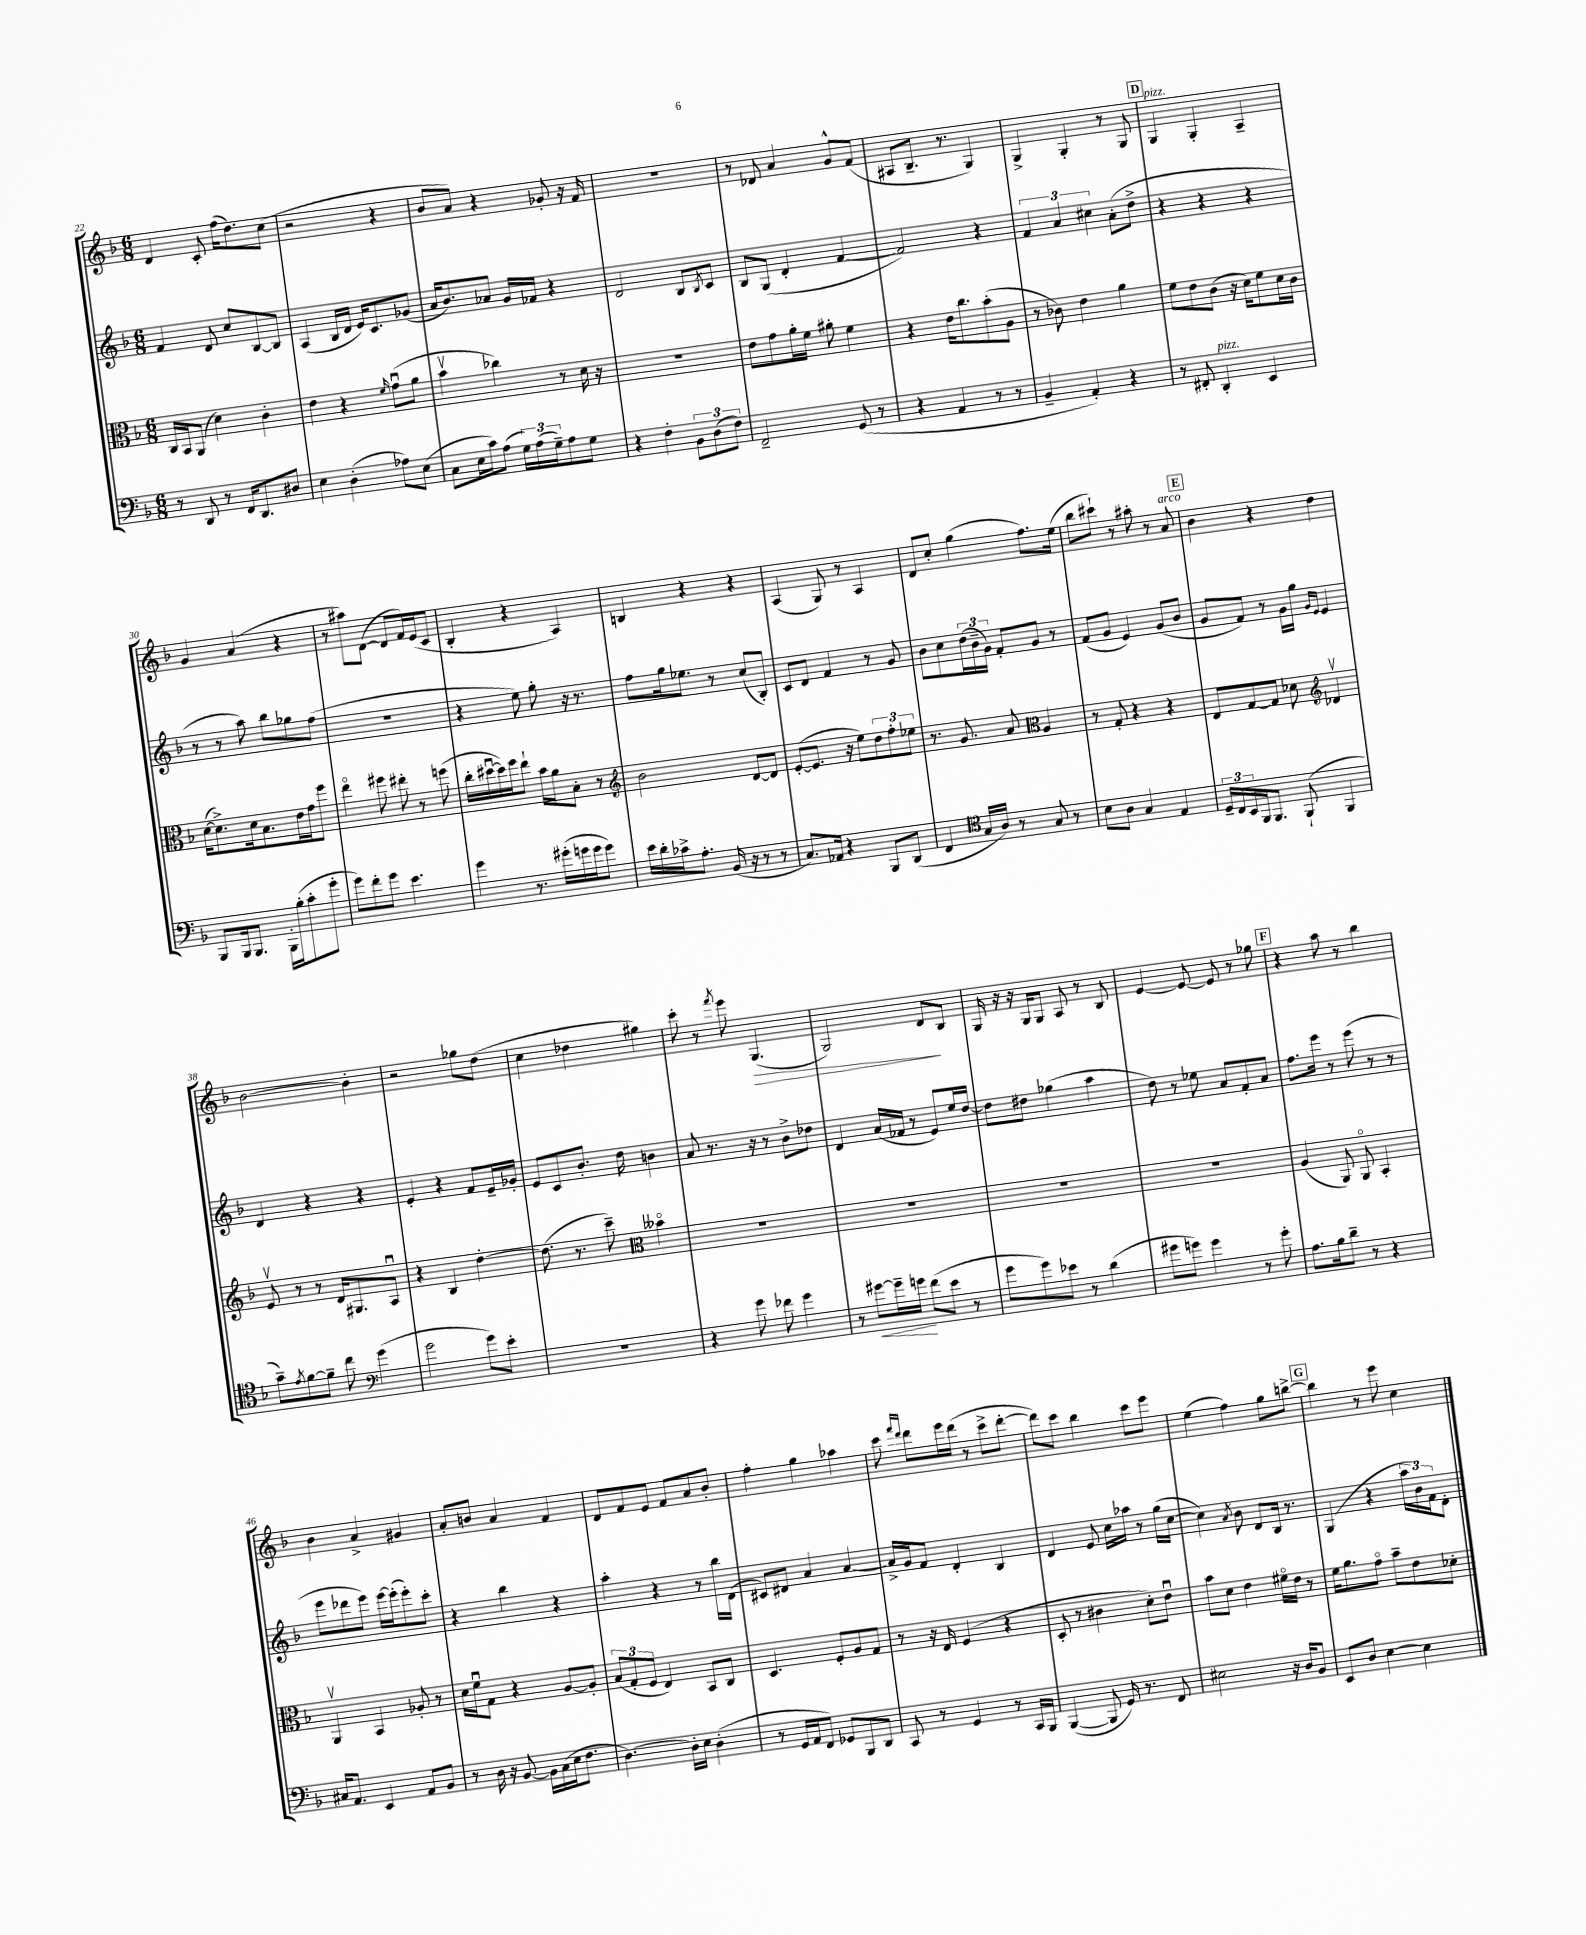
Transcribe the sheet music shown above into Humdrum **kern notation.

**kern	**dynam	**kern	**kern	**kern	**dynam
*part4	*part4	*part3	*part2	*part1	*part1
*staff4	*staff4	*staff3	*staff2	*staff1	*staff1
*clefF4	*	*clefC3	*clefG2	*clefG2	*
*k[b-]	*	*k[b-]	*k[b-]	*k[b-]	*
*M6/8	*	*M6/8	*M6/8	*M6/8	*
=22	=22	=22	=22	=22	=22
8r	.	16C/LL	4f/	4d/	.
.	.	16BB-/J	.	.	.
8DD/	.	(8AA/J	.	.	.
8r	.	4d\)	8d/	8c'/	.
16FF/KL	.	.	8cc/L	(16ff\KL	.
8.DD/	.	.	.	8.dd\)	.
.	.	4c'\	[8B-/	.	.
8D#X/J	.	.	8B-/J]	(8cc\J	.
=23	=23	=23	=23	=23	=23
4E\	.	4e\	(4A/	2r	.
(4D'\	.	4r	16B-/LL	.	.
.	.	.	16d/JJ	.	.
.	.	.	16e/KL)	.	.
.	.	.	8.c/	.	.
.	.	16qqf/	.	.	.
8A-X\L)	.	(8gu\L	.	4r	.
(8E\J	.	8a\J	(8g-X/J	.	.
=24	=24	=24	=24	=24	=24
8C\L	.	4b-v\	16a/KL	8b-/L	.
.	.	.	8.b-/)	.	.
16E\L	.	.	.	8a/J)	.
16c\J)	.	.	.	.	.
(8A\J	.	4cc-X\)	8a-X/J	4r	.
24G\LL)	.	.	16g/LL	.	.
(24A\	.	.	.	.	.
.	.	.	16f-X/JJ	.	.
24G~\J)	.	.	.	.	.
8A\	.	8r	4r	8g-X'/	.
8G\J	.	16d\	.	16r	.
.	.	16r	.	16f/	.
=25	=25	=25	=25	=25	=25
4r	.	2.r	2d/	2.r	.
4F'\	.	.	.	.	.
12BB-\L	.	.	8B-/L	.	.
(12D\	.	.	.	.	.
.	.	.	8qB-/	.	.
.	.	.	8c/J	.	.
12F\J)	.	.	.	.	.
=26	=26	=26	=26	=26	=26
2FF~/	.	8e\L	8B-/L	8r	.
.	.	8g\	(8G/J	8d-X/	.
.	.	16a'\L	4d'/	4a/	.
.	.	16f\JJ	.	.	.
.	.	8a#X'\	.	.	.
(8GG/	.	4f\	[4f/	8g^^/L	.
8r	.	.	.	(8f/J	.
=27	=27	=27	=27	=27	=27
4r	.	4r	2f/])	8A#X/L	.
.	.	.	.	8.B-~/J	.
4AA/	.	16e\KL	.	.	.
.	.	8.cc\	.	8.r	.
8r	.	(8b-'\	4r	4G/)	.
8r	.	8A\J	.	.	.
=28	=28	=28	=28	=28	=28
4BB-~/	.	8r	6f/	4G^/	.
.	.	8c-X\)	.	.	.
.	.	.	6a/	.	.
4AA'/)	.	4e\	.	4G'/	.
.	.	.	6cc#X\	.	.
4r	.	4a\	(8a'\L	8r	.
.	.	.	8dd^\J	8G/	.
!!LO:REH:place=s1:t=D
=29	=29	=29	=29	=29	=29
!	!	!	!	!LO:TX:a:i:t=pizz.	!
8r	.	8f\L	4r	4G/	.
8FF#X'/	.	8e\	.	.	.
!LO:TX:a:i:t=pizz.	!	!	!	!	!
4DD'/	.	(8c\J	4r	4G'/	.
.	.	16r	.	.	.
.	.	16d\KL)	.	.	.
4EE/	.	8f\	4r	4A~/	.
.	.	16d\L	.	.	.
.	.	16c\JJ	.	.	.
!!LO:LB:g=z
=30	=30	=30	=30	=30	=30
8BBB-/L	.	([16d\KL	8r	4g/	.
.	.	8.d^\])	.	.	.
16BBB-/k	.	.	8r	.	.
8.BBB-/J	.	.	.	.	.
.	.	16d\k	8aa\)	(4a/	.
.	.	8.B-\	.	.	.
16BBB-'\LL	.	.	8bb-\L	.	.
(16B-'\J	.	.	.	.	.
8c'\	.	16e\L	8gg-X\	4r	.
.	.	16g\J	.	.	.
8g'\J	.	8ff\J	(8ff\J	.	.
=31	=31	=31	=31	=31	=31
8g\L)	.	4ee\	2.r	8r	.
8f'\	.	.	.	8aa#X\L)	.
8g\J	.	8ff#X\	.	([8d\J	.
4.e\	.	8ee#X'\	.	8d/L]	.
.	.	8r	.	16f/L)	.
.	.	.	.	(16e/J	.
.	.	(8ffn\	.	8c/J	.
=32	=32	=32	=32	=32	=32
4g\	.	16cc'\LL	4r	4B-'/	.
.	.	[16dd#Xu\	.	.	.
.	.	16dd#\])	.	.	.
.	.	16ff\J	.	.	.
8.r	.	8ee`\J	8ee\)	4r	.
.	.	16b-\LL	8gg'\	.	.
(16g#X'\LL	.	16a\J	.	.	.
16gn\	.	8B-'\J	16r	4A/)	.
16g\J	.	.	8.r	.	.
8g\J)	.	8r	.	.	.
=33	=33	=33	=33	=33	=33
*	*	*clefG2	*	*	*
16e\LL	.	2b-\	8ff\L	4Bn/	.
16d'\	.	.	.	.	.
16c-X^\J	.	.	16gg\k	.	.
8.A'\J	.	.	8.ee-X\J	.	.
.	.	.	.	4r	.
(16BB-/	.	.	8r	.	.
16r	.	.	.	.	.
8r	.	[8d/L	(8cc/L	4r	.
8r	.	8d/J]	8B-'/J)	.	.
=34	=34	=34	=34	=34	=34
8.C/L)	.	([8e'/L	8c/L	(4A/	.
.	.	8.e/J]	8d/J	.	.
16AA-X/Jk	.	.	.	.	.
4r	.	.	4f/	8G/)	.
.	.	16r	.	.	.
.	.	8ee\L)	.	8r	.
8BBB-/L	.	12dd\	8r	4A/	.
.	.	12ff'\	.	.	.
(8DD/J	.	.	8g/	.	.
.	.	12ee-X\J	.	.	.
=35	=35	=35	=35	=35	=35
4FF/	.	8.r	8b-\L	8d/L	.
.	.	.	8cc\	8cc'/J	.
.	.	8.g/	.	.	.
*clefC4	*	*	*	*	*
16G/LL	.	.	(24dd\L	(4gg\	.
.	.	.	24b-~\	.	.
16A/JJ)	.	.	.	.	.
.	.	.	24g\JJ)	.	.
8r	.	8a/	8f'/L	.	.
*	*	*clefC3	*	*	*
8G/	.	4A/	8g/J	8.ff\L)	.
8r	.	.	8r	.	.
.	.	.	.	(16ee\Jk	.
=36	=36	=36	=36	=36	=36
8B-\L	.	8r	(8f/L	8bb-\L	.
8A\J	.	8G'/	8g/J	8ccc#X`\J)	.
4G/	.	4r	4e/)	8r	.
.	.	.	.	8aa#X'\	.
4E/	.	4r	(8g/L	8r	.
!	!	!	!	!LO:TX:a:i:t=arco	!
.	.	.	8b-/J	8a/	.
!!LO:REH:place=s1:t=E
=37	=37	=37	=37	=37	=37
24D~/LL	.	8E/L	8g/L	4b-\	.
24C/	.	.	.	.	.
24BB-/	.	.	.	.	.
16FF/J	.	[8G/	8f/J)	.	.
8.FF/J	.	.	.	.	.
.	.	8G/J]	8r	4r	.
(8FF`/	.	8d-X\	16g\LL	.	.
.	.	.	16gg\JJ	.	.
*	*	*clefG2	*	*	*
.	.	.	16qqg/LL	.	.
.	.	.	16qqe/JJ	.	.
4FF/	.	4d-Xv/	4e/	4dd\	.
!!LO:LB:g=z
=38	=38	=38	=38	=38	=38
8g~\L)	.	8ev/	4d/	[2b-\	.
8qe/	.	.	.	.	.
[8f\	.	8r	.	.	.
8f~\J]	.	8r	4r	.	.
8cc\	.	16d/KL	.	.	.
.	.	8.G#X/	.	.	.
*clefF4	*	*	*	*	*
(4g\	.	.	4r	4b-'\]	.
.	.	8Au/J	.	.	.
=39	=39	=39	=39	=39	=39
2g\	.	4r	4e'/	2r	.
.	.	4B-/	4r	.	.
8g\L)	.	[4dd'\	8f/L	8gg-X\L	.
8e'\J	.	.	16e~/L	(8dd\J	.
.	.	.	16g-X'/JJ	.	.
=40	=40	=40	=40	=40	=40
2.r	.	(8.dd\]	8e/L	4cc\	.
.	.	.	8c/	.	.
.	.	8.r	.	.	.
.	.	.	8.b-'/J	4dd-X\	.
.	.	8ccc~\)	.	.	.
.	.	.	16dd\	.	.
*	*	*clefC3	*	*	*
.	.	4b--X\	4bn\	4gg#X\)	.
=41	=41	=41	=41	=41	=41
4r	.	2.r	8a/	8ccc'\	.
.	.	.	8.r	8r	.
.	.	.	.	8qfff/	.
8g\	.	.	.	8eee\	.
.	.	.	16r	.	.
!	!	!	!	!	!LO:HP:b
8f-X\	.	.	8r	(4.G/	>
4g\	.	.	8b-^\L	.	.
.	.	.	8dd-X\J	.	.
=42	=42	=42	=42	=42	=42
8r	.	2.r	4d/	2G/)	.
!	!LO:HP:b	!	!	!	!
[8g#X\L	<	.	.	.	.
16g#~\L]	.	.	(16a/LL	.	.
16gn\JJ	.	.	16f-X/JJ	.	.
(8f\L	[	.	8r	.	.
8e\J	.	.	8e/L)	8d/L	.
8r	.	.	16ee/L	8B-/J	]
.	.	.	[16dd/JJ	.	.
=43	=43	=43	=43	=43	=43
8g\L	.	2.r	8dd\L]	16G/	.
.	.	.	.	16r	.
8g\)	.	.	8dd#X\J	16r	.
.	.	.	.	16G/KL	.
8e-X\J	.	.	(4gg-X\	8G/J	.
8r	.	.	.	8A/	.
(4d\	.	.	4aa\	8r	.
.	.	.	.	8B-/	.
=44	=44	=44	=44	=44	=44
8g#X\L	.	2.r	8dd\)	[4e/	.
8gn\J)	.	.	8r	.	.
4g\	.	.	8ee-X\	8e/_	.
.	.	.	8a/L	8e/]	.
8r	.	.	8f'/	8r	.
8g'\	.	.	8a/J	8gg-X\	.
!!LO:REH:place=s1:t=F
=45	=45	=45	=45	=45	=45
8.A\L	.	(4A/	8.ff\L	4r	.
16B-\k	.	.	16eee\Jk	.	.
8d~\J	.	8AA/)	8r	8aa\	.
8r	.	8AA/	(8eee\	8r	.
4r	.	4BB-'/	8r	4bb-\	.
.	.	.	8r	.	.
!!LO:LB:g=z
=46	=46	=46	=46	=46	=46
16C#X/KL	.	4AAv/	8eee\L	4b-\	.
8.AA/J	.	.	.	.	.
.	.	.	8ddd-X\	.	.
4EE/	.	4BB-/	8eee\J)	4a^/	.
.	.	.	[16eee\LL	.	.
.	.	.	(16eee'\J]	.	.
8AA/L	.	8A-X'/	8eee'\)	4g#X/	.
8BB-/J	.	8r	8ccc'\J	.	.
=47	=47	=47	=47	=47	=47
8r	.	16d\LL	4r	8a'/L	.
.	.	16fu\J	.	.	.
16D\	.	8G\J	.	8bn/J	.
16r	.	.	.	.	.
[8BB-/	.	4r	4bb-\	4a/	.
16BB-\LL]	.	.	.	.	.
(16C\	.	.	.	.	.
16E\J	.	[8A/L	4r	4f/	.
8.F\J	.	.	.	.	.
.	.	8A'/J]	.	.	.
=48	=48	=48	=48	=48	=48
[4.D\)	.	(12B-/L	4aa'\	8d/L	.
.	.	12G'/	.	.	.
.	.	.	.	8f/	.
.	.	12F/J	.	.	.
.	.	4E/)	4r	8e/J	.
16D'\LL]	.	.	.	8f/L	.
16E\JJ	.	.	.	.	.
(4D'\	.	8BB-/L	8r	8a/	.
.	.	8C/J	16bb-\LL	8b-'/J	.
.	.	.	(16d\JJ	.	.
=49	=49	=49	=49	=49	=49
8r	.	4.D/	8c#X/L)	4ff'\	.
16GG/LL	.	.	8d#X/J	.	.
16AA/J	.	.	.	.	.
8FF/J)	.	.	4a/	4gg\	.
8GG-X/L	.	8F'/L	.	.	.
8BBB-/	.	8A/	[4a/	4aa-X\	.
8DD/J	.	8G/J	.	.	.
=50	=50	=50	=50	=50	=50
8CC/	.	8r	16a^/LL]	8ccc\	.
.	.	.	16g/J	.	.
.	.	.	.	16qqfff/LL	.
.	.	.	.	16qqddd/JJ	.
8r	.	16r	8f/J	8ddd\L	.
.	.	16E/	.	.	.
4GG/	.	(4F/	4d'/	16eee\L	.
.	.	.	.	(16ddd\JJ	.
.	.	.	.	8r	.
8r	.	4r	4B-/	8ccc^\L	.
16CC/LL	.	.	.	[8ddd'\J	.
16BBB-/JJ	.	.	.	.	.
=51	=51	=51	=51	=51	=51
([4BBB-/	.	8D'/	4d/	8ddd\L])	.
.	.	8r	.	8ccc\J	.
8BBB-/]	.	4c#X\	8e/	4bb-\	.
16GG/)	.	.	16cc\LL	.	.
8.r	.	.	16aa-X\JJ	.	.
.	.	8d'\L)	8r	8ccc\L	.
8FF/	.	8eu\J	(16gg\LL	8eee\J	.
.	.	.	[16cc\JJ	.	.
=52	=52	=52	=52	=52	=52
2E#X\	.	8b-\L	4cc\])	(4ee\	.
.	.	8d\J	.	.	.
.	.	.	8qa/	.	.
.	.	4e\	8b-\	4ff\)	.
.	.	.	8d/L	.	.
16r	.	16f#X\LL	16B-/Jk	8gg\L	.
16D/KL	.	16e\JJ	8.r	.	.
8BB-/J	.	8r	.	[8bbn^\J	.
!!LO:REH:place=s1:t=G
=53	=53	=53	=53	=53	=53
8EE/L	.	16f\KL	(4G/	4bb\]	.
.	.	8.a\	.	.	.
8D/J	.	.	.	.	.
[4E\	.	8g\J	4r	8r	.
.	.	8b-~\L	.	8eee\	.
4E\]	.	8e\	24aa\LL	4cc\	.
.	.	.	24b-\)	.	.
.	.	.	24f\J	.	.
.	.	8d-X'\J	8d'\J	.	.
==	==	==	==	==	==
*-	*-	*-	*-	*-	*-
